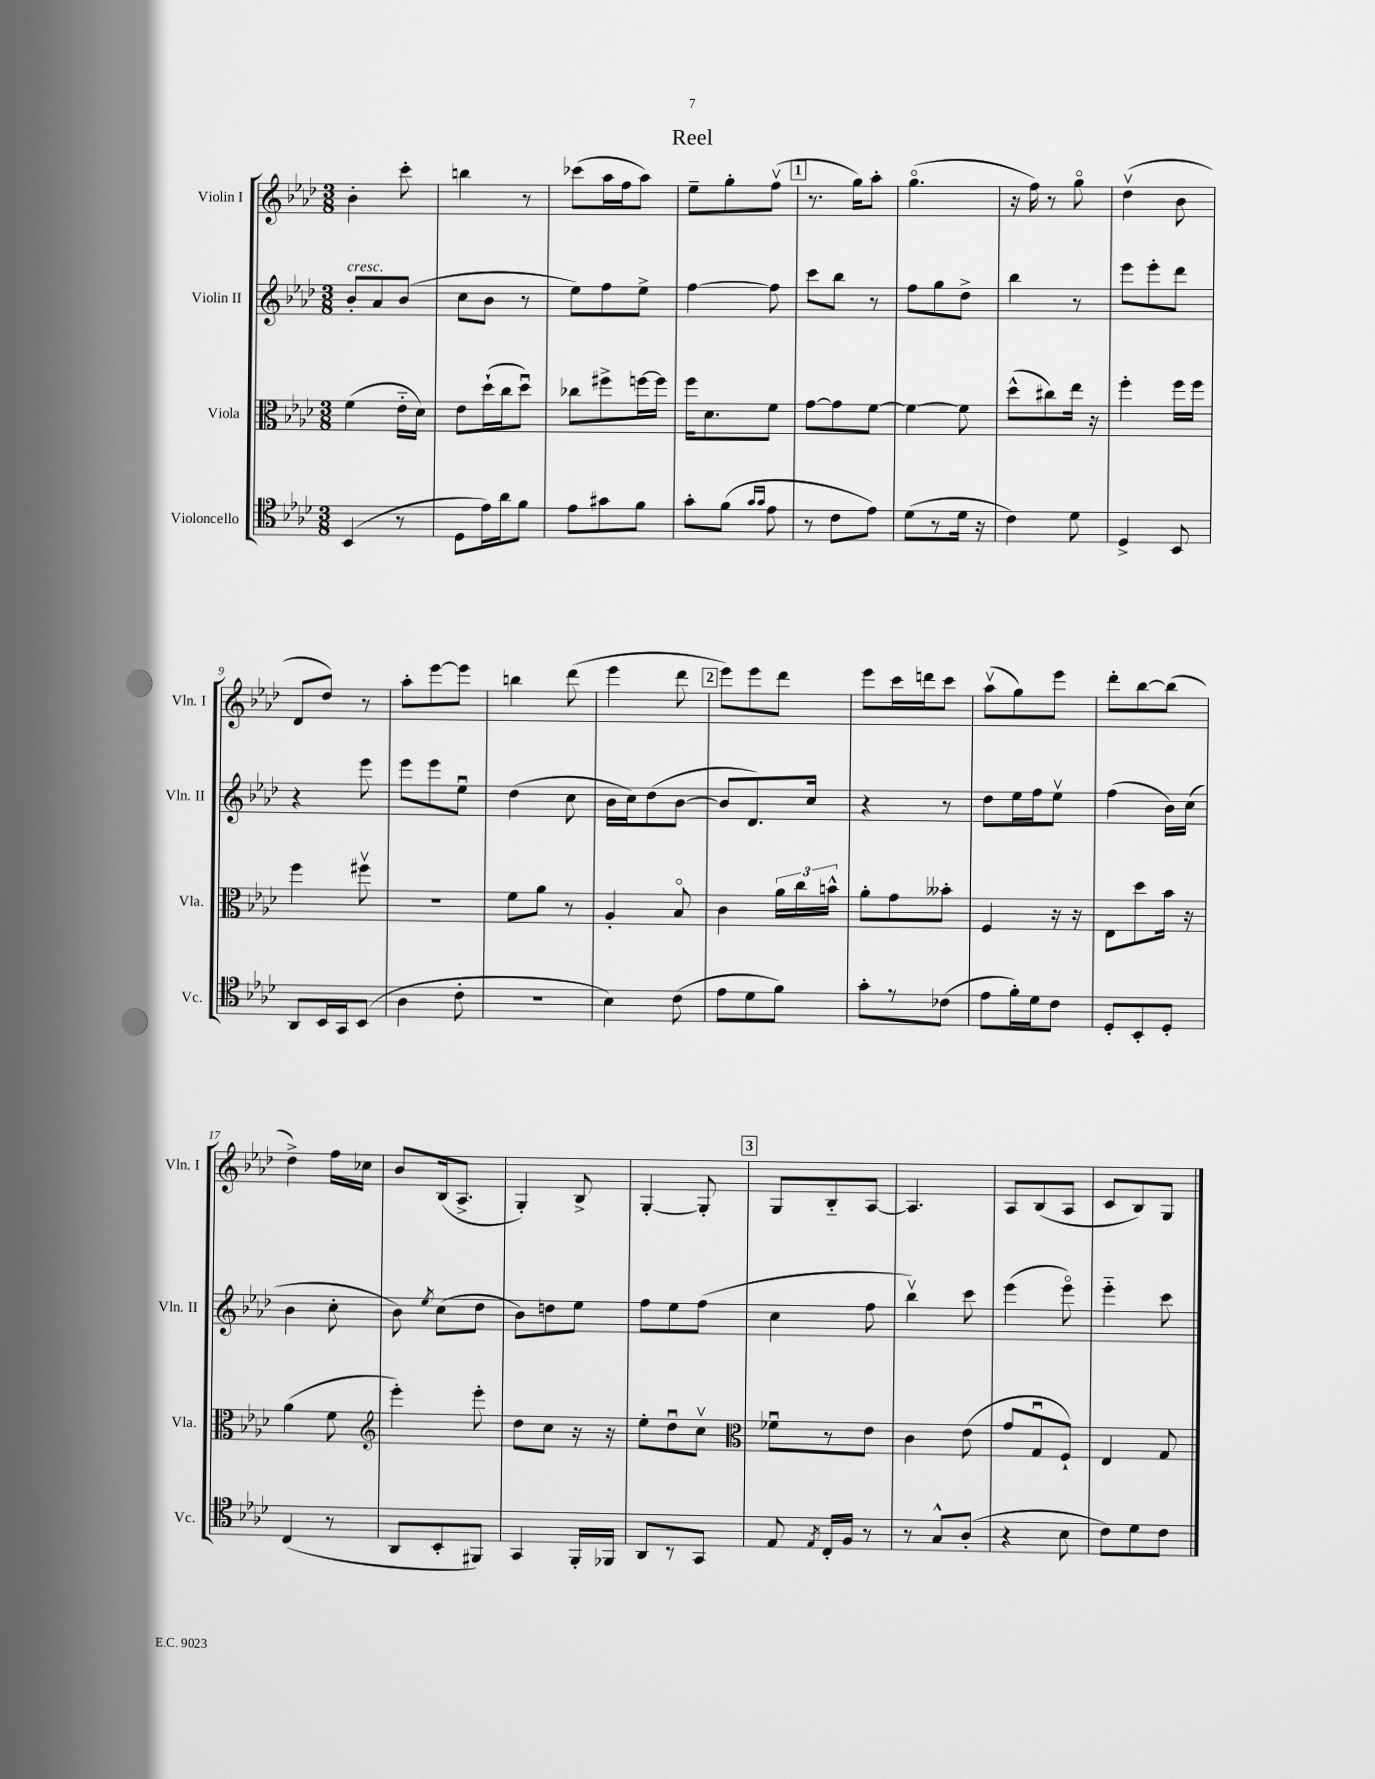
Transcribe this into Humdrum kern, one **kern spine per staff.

**kern	**kern	**kern	**kern
*part4	*part3	*part2	*part1
*staff4	*staff3	*staff2	*staff1
*I"Violoncello	*I"Viola	*I"Violin II	*I"Violin I
*I'Vc.	*I'Vla.	*I'Vln. II	*I'Vln. I
*clefC4	*clefC3	*clefG2	*clefG2
*k[b-e-a-d-]	*k[b-e-a-d-]	*k[b-e-a-d-]	*k[b-e-a-d-]
*M3/8	*M3/8	*M3/8	*M3/8
=1	=1	=1	=1
!	!	!LO:TX:a:i:t=cresc.	!
(4BB-/	(4f\	8b-'/L	4b-'\
.	.	8a-/	.
8r	16e-\LL	(8b-/J	8ccc'\
.	16d-\JJ)	.	.
=2	=2	=2	=2
8D-\L	8e-\L	8cc\L	4bbn\
16e-\L)	(16dd-`\L	8b-\J	.
16a-\J	16cc\J	.	.
8f\J	8dd-u\J)	8r	8r
=3	=3	=3	=3
8e-\L	8cc-X\L	8ee-\L)	(8ccc-X\L
8g#X\	8ff#X^\	8ff\	16aa-\L
.	.	.	16ff\J
8f\J	[16ffn\L	8ee-^\J	8aa-\J)
.	16ff\JJ]	.	.
=4	=4	=4	=4
8g'\L	16ff\KL	[4ff\	8ee-~\L
.	8.d-\	.	.
(8f\J	.	.	8gg'\
16qqg/LL	.	.	.
16qqg/JJ	.	.	.
8e-\	8f\J	8ff\]	(8ffv\J
!!LO:REH:place=s1:t=1
=5	=5	=5	=5
8r	[8g\L	8ccc\L	8.r
8c\L	8g\]	8bb-\J	.
.	.	.	16gg\KL)
8e-\J)	[8f\J	8r	8aa-'\J
=6	=6	=6	=6
(8d-\L	4f\_	8ff\L	(4.gg\
8r	.	8gg\	.
16d-\Jk	8f\]	8dd-^\J	.
16r	.	.	.
=7	=7	=7	=7
4c\)	(8dd-^^\L	4bb-\	16r
.	.	.	16ff\)
.	8cc#X\)	.	8r
8d-\	16ee-\Jk	8r	8gg\
.	16r	.	.
=8	=8	=8	=8
4D-^/	4ff'\	8eee-\L	(4dd-v\
.	.	8eee-'\	.
8BB-/	16ff\LL	8ddd-\J	8b-\
.	16ff\JJ	.	.
!!LO:LB:g=z
=9	=9	=9	=9
8AA-/L	4ff\	4r	8d-/L
16BB-/L	.	.	8dd-/J)
16GG/J	.	.	.
(8BB-/J	8ff#Xv\	8eee-\	8r
=10	=10	=10	=10
4A-\	4.r	8eee-\L	8aa-'\L
.	.	8eee-\	[8eee-\
8c'\	.	8ee-u\J	8eee-\J]
=11	=11	=11	=11
4.r	8f\L	(4dd-\	4bbn\
.	8a-\J	.	.
.	8r	8cc\	(8ddd-\
=12	=12	=12	=12
4B-\)	4A-'/	16b-\LL	4eee-\
.	.	16cc\J)	.
.	.	(8dd-\	.
(8c\	8B-/	[8b-\J	8ddd-\
!!LO:REH:place=s1:t=2
=13	=13	=13	=13
8e-\L	4c\	8b-/L]	8eee-\L)
8d-\	.	8.d-/)	8eee-\
8f\J)	24a-\LL	.	8ddd-\J
.	24cc\	.	.
.	.	16cc/Jk	.
.	24bn^^\JJ	.	.
=14	=14	=14	=14
8g'\L	8a-'\L	4r	8eee-\L
8r	8g\	.	16ccc\L
.	.	.	16dddn\J
(8c-X\J	8b--X'\J	8r	8ccc\J
=15	=15	=15	=15
8e-\L	4F/	8dd-\L	(8aa-v\L
16f'\L)	.	16ee-\L	8gg\)
16d-\J	.	16ff\J	.
8c\J	16r	8ee-v\J	8eee-\J
.	16r	.	.
=16	=16	=16	=16
8D-'/L	8E-\L	(4ff\	8ddd-'\L
8BB-'/	8dd-\	.	[8bb-\
8D-'/J	16b-\Jk	16b-\LL)	(8bb-\J]
.	16r	(16cc\JJ	.
!!LO:LB:g=z
=17	=17	=17	=17
(4C/	(4a-\	4b-\	4dd-^\)
8r	8f\	8cc'\	16ff\LL
.	.	.	16cc-X\JJ
=18	=18	=18	=18
*	*clefG2	*	*
8AA-/L	4eee-'\)	8b-\)	8b-/L
.	.	8qee-/	.
8BB-'/	.	(8cc\L	(16B-/k
.	.	.	8.A-^/J
8FF#X/J)	8eee-'\	8dd-\J	.
=19	=19	=19	=19
4GG/	8dd-\L	8b-\L)	4G'/)
.	8cc\J	8ddn\	.
16FF'/LL	16r	8ee-\J	8B-^/
16FF-X/JJ	16r	.	.
=20	=20	=20	=20
8AA-/L	8ee-'\L	8ff\L	[4G'/
8r	8dd-u\	8ee-\	.
8GG/J	8ccv\J	(8ff\J	8G'/]
!!LO:REH:place=s1:t=3
=21	=21	=21	=21
*	*clefC3	*	*
8E-/	8f-Xu\L	4cc\	8G/L
8qE-/	.	.	.
16C'/LL	8r	.	8B-/
16F/JJ	.	.	.
8r	8e-\J	8ff\	[8A-/J
=22	=22	=22	=22
8r	4c\	4bb-v\)	4.A-/]
8G^^/L	.	.	.
(8A-'/J	(8e-\	8ccc\	.
=23	=23	=23	=23
4r	8g/L	(4eee-\	8A-/L
.	8Gu/	.	(8B-/
8B-\	8F`/J)	8eee-\)	8A-/J
=24	=24	=24	=24
8c\L)	4E-/	4eee-\	8c/L
8d-\	.	.	8B-/)
8c\J	8G/	8ccc\	8G/J
==	==	==	==
*-	*-	*-	*-
